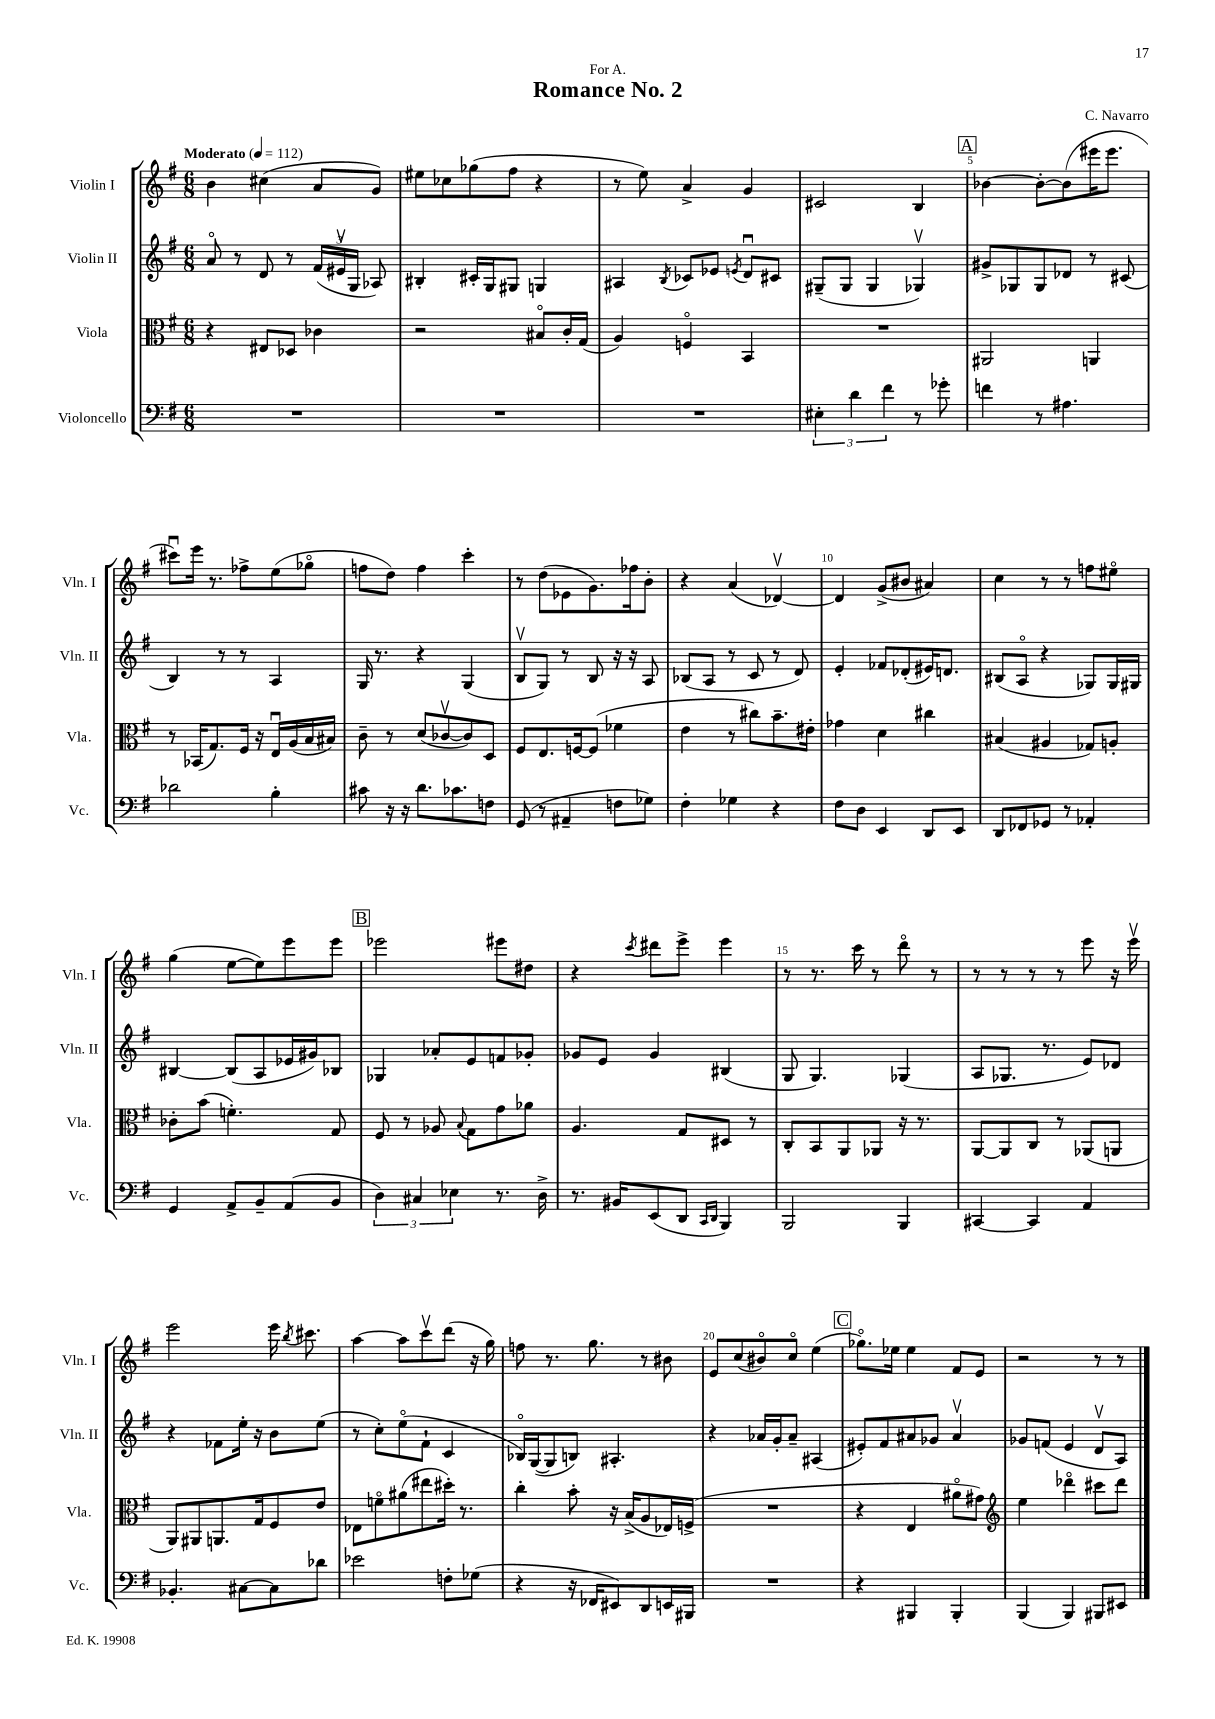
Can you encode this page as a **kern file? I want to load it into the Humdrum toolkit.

**kern	**kern	**kern	**kern
*staff4	*staff3	*staff2	*staff1
*clefF4	*clefC3	*clefG2	*clefG2
*k[f#]	*k[f#]	*k[f#]	*k[f#]
*M6/8	*M6/8	*M6/8	*M6/8
*MM112	*MM112	*MM112	*MM112
2.r	4r	8ao	4b
.	.	8r	.
.	8E#	8d	(4cc#
.	8D-	8r	.
.	4c-	(24f#	8a
.	.	24e#v	.
.	.	24G	.
.	.	8A-)	8g)
=	=	=	=
2.r	2r	4B#'	8ee#
.	.	.	8cc-
.	.	16c#'	(8gg-
.	.	16G	.
.	.	8G#	8ff#
.	8B#o	4G	4r
.	16c'	.	.
.	(16G	.	.
=	=	=	=
2.r	4A)	4A#	8r
.	.	.	8ee)
.	.	8qB	.
.	4Fo	8c-	4a^
.	.	8e-	.
.	.	8qe	.
.	4BB	8du	4g
.	.	8c#	.
=	=	=	=
6E#'	2.r	(8G#~	2c#
.	.	8G#	.
6d	.	.	.
.	.	4G#	.
6f#	.	.	.
8r	.	4G-v)	4B
8g-'	.	.	.
=	=	=	=
4f	2AA#	8g#^	[4b-
.	.	8G-	.
8r	.	8G-	8b-'_
4.A#	.	8d-	(8b-]
.	4AA	8r	16eee#
.	.	.	8.eee#
.	.	(8c#	.
=	=	=	=
2d-	8r	4B)	8ccc#u)
.	(16BB-	.	16eee
.	8.G)	.	8.r
.	.	8r	.
.	16F#	8r	8ff-^
.	16r	.	.
4B'	16Eu	4A	(8ee
.	(16A	.	.
.	16B	.	8gg-o
.	16B#)	.	.
=	=	=	=
8c#	8c~	16G	8ff
.	.	8.r	.
16r	8r	.	8dd)
16r	.	.	.
8.d	(8d	4r	4ff
.	[8c-v	.	.
8.c-	.	.	.
.	8c-])	(4G	4ccc'
8F	8D	.	.
=	=	=	=
(8GG	8F#	8Bv	8r
8r	8.E	8G)	(8dd
4AA#~	.	8r	8e-
.	[16F	.	.
.	(8F]	8B	8.g)
8F	4f-	16r	.
.	.	16r	16ff-
8G-)	.	8A	8b'
=	=	=	=
4F#'	4e	(8B-	4r
.	.	8A	.
4G-	8r	8r	(4a
.	8cc#)	8c	.
4r	8.b~	8r	[4d-v)
.	.	8d)	.
.	16e#'	.	.
=	=	=	=
8F#	4g-	4e'	4d-]
8D	.	.	.
4EE	4d	8f-	(8g^
.	.	(8d-'	8b#
8DD	4cc#	16e#)	4a#)
.	.	8.d	.
8EE	.	.	.
=	=	=	=
8DD	(4B#	(8B#	4cc
8FF-	.	8Ao	.
8GG-	4A#	4r	8r
8r	.	.	8r
4AA-'	8G-)	8G-)	8ff
.	8A'	16G-	8ee#o
.	.	16G#	.
=	=	=	=
4GG	8c-'	[4B#	(4gg
.	(8b	.	.
8AA^	4.f')	(8B#]	[8ee
8BB~	.	8A	8ee])
(8AA	.	16e-	8eee
.	.	16g#)	.
8BB	8G	8B-	8eee
=	=	=	=
6D)	8F#	4G-	2eee-
.	8r	.	.
6C#	.	.	.
.	8A-	8a-'	.
6E-	.	.	.
.	8qqB	.	.
.	8G	8e	.
8.r	8g	8f	8eee#
.	8a-	8g-'	8dd#
16D^	.	.	.
=	=	=	=
8.r	4.A	8g-	4r
.	.	8e	.
16BB#	.	.	.
.	.	.	8qccc
(8EE	.	4g-	8ddd#
8DD	8G	.	8eee^
16qqCC	.	.	.
16qqDD	.	.	.
4BBB)	8D#	(4B#	4eee
.	8r	.	.
=	=	=	=
2BBB	8C'	8G	8r
.	8BB	4.G)	8.r
.	8AA	.	.
.	.	.	16ccc
.	8AA-	.	8r
4BBB	16r	(4G-	8dddo
.	8.r	.	.
.	.	.	8r
=	=	=	=
[4CC#	[8AA	8A	8r
.	8AA]	8.G-	8r
4CC#]	8C	.	8r
.	.	8.r	.
.	8r	.	8r
4AA	(8AA-	8e)	8eee
.	8AA	8d-	16r
.	.	.	16eeev
=	=	=	=
4.BB-'	8AA)	4r	2eee
.	8AA#	.	.
.	8.AA	8f-	.
[8C#	.	16ee'	.
.	16G	16r	.
8C#]	8F#	8b	16eee
.	.	.	8qbb
.	.	.	8.ccc#
8d-	8e	(8ee	.
=	=	=	=
2e-	8E-	8r	[4aa
.	8fo	8cc')	.
.	(8a#	(8eeo	8aa]
.	8ee#	8f#`	8cccv
8F'	16dd#')	4c	(8ddd
.	8.r	.	.
(8G-	.	.	16r
.	.	.	16gg)
=	=	=	=
4r	4cc'	16B-o)	8ff
.	.	([16G	.
.	.	8G]	8.r
16r	8b'	8B)	.
16FF-	.	.	8.gg
8EE#)	16r	4.A#'	.
.	(16B^	.	.
8DD	8A	.	8r
16EE	16E-)	.	8b#
16BBB#	(16F^	.	.
=	=	=	=
2.r	2.r	4r	8e
.	.	.	(8cc
.	.	16a-	8b#o)
.	.	16g'	.
.	.	8a-~	8cco
.	.	(4A#	(4ee
=	=	=	=
4r	4r	8e#')	8.gg-o)
.	.	8f#	.
.	.	.	16ee-
4BBB#	4E	8a#	4ee-
.	.	8g-	.
4BBB#'	8a#o	4a#v	8f#
.	8g#)	.	8e
=	=	=	=
*	*clefG2	*	*
(4BBB	4ee	8g-	2r
.	.	(8f	.
4BBB)	4ddd-o	4e	.
8BBB#	8ccc#	8dv	8r
8EE#	8ddd-	8A)	8r
==	==	==	==
*-	*-	*-	*-
